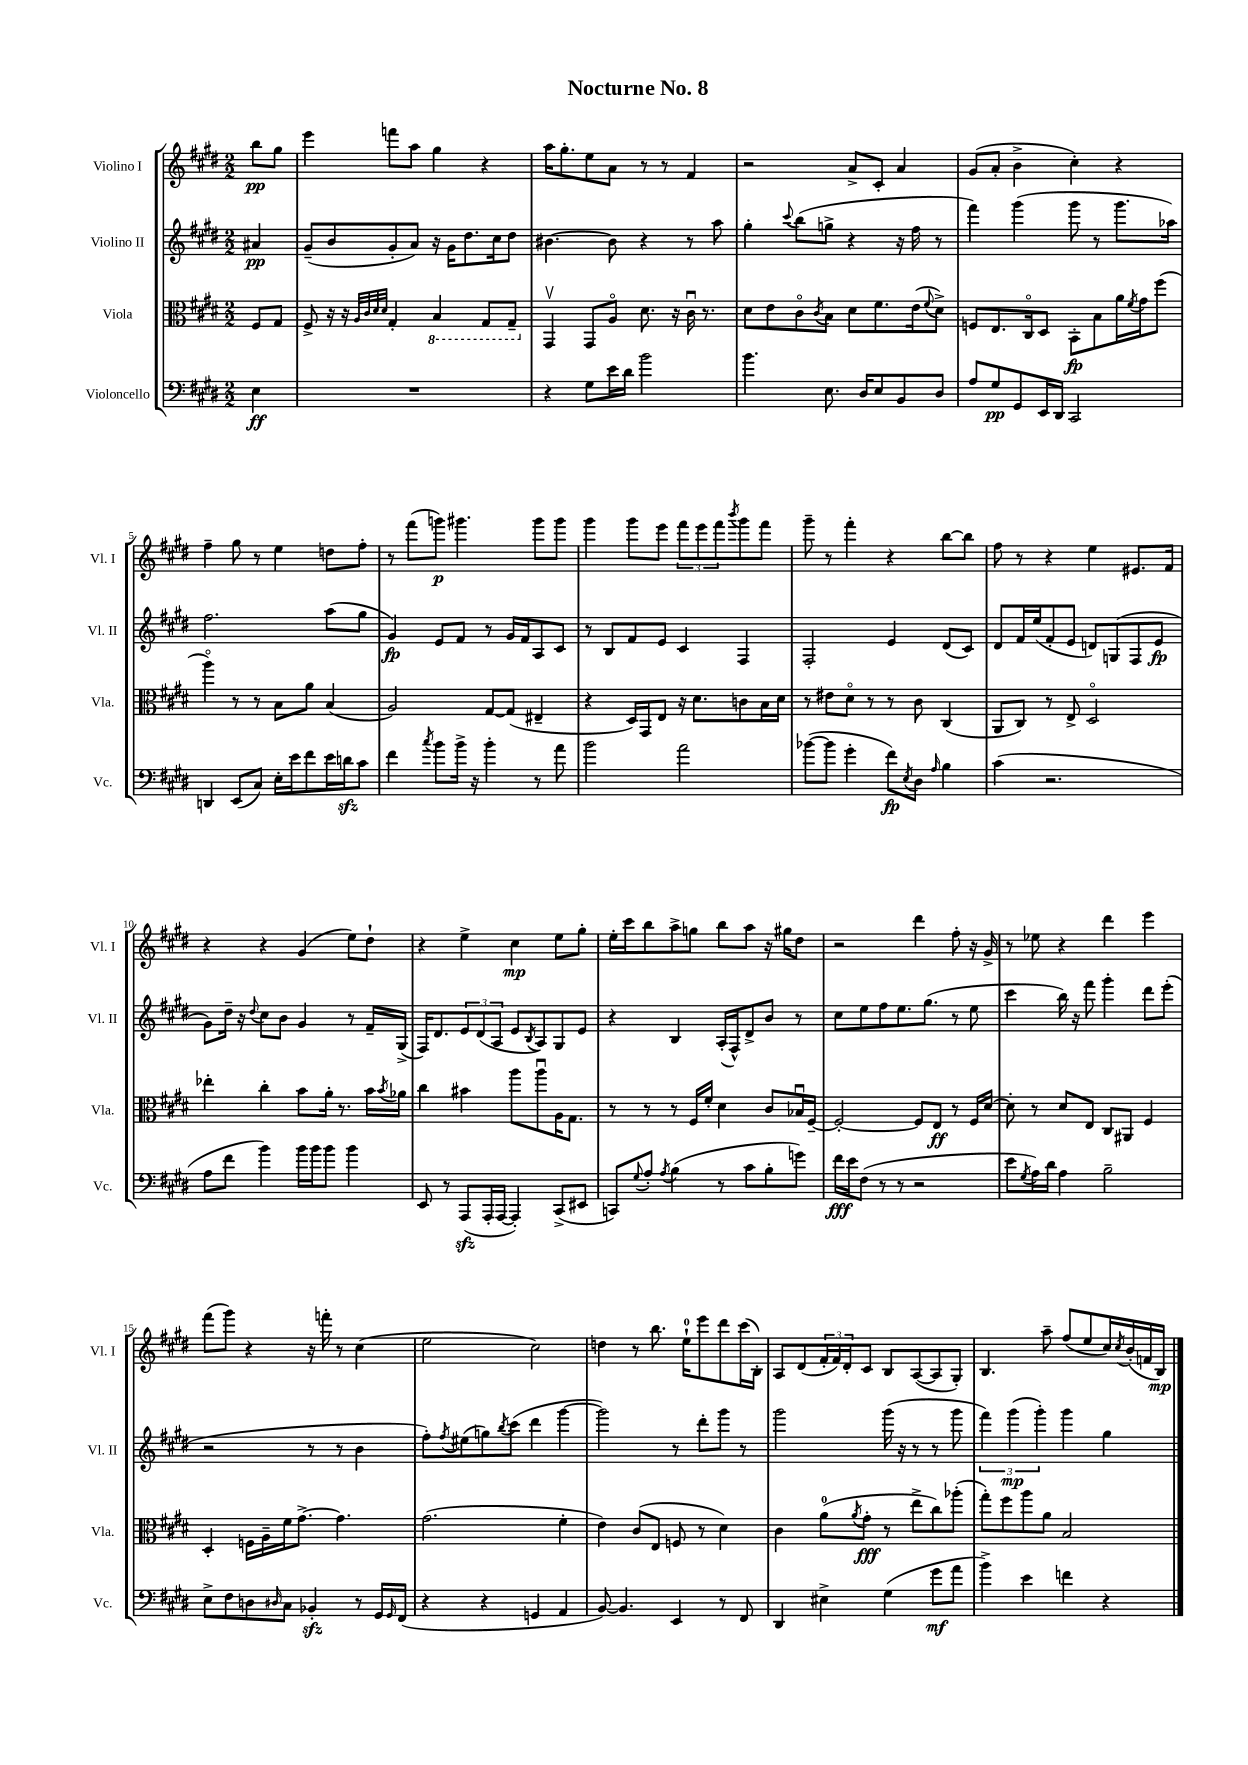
\header { title = "Nocturne No. 8" }
<<
\new StaffGroup <<
\new Staff = "s0" \with { instrumentName = "Violino I" shortInstrumentName = "Vl. I" } {
    \clef treble \key e \major \numericTimeSignature \time 2/2 \partial 4
    b''8\pp gis''8 |
    e'''4 f'''8 a''8 gis''4 r4 |
    a''16 gis''8.-. e''8 a'8 r8 r8 fis'4 |
    r2 a'8-> cis'8-. a'4 |
    gis'8( a'8-. b'4-> cis''4-.) r4 |
    fis''4-- gis''8 r8 e''4 d''8 fis''8-. |
    r8 fis'''8( g'''8\p) gis'''4. gis'''8 gis'''8 |
    gis'''4 gis'''8 e'''8 \tuplet 3/2 { fis'''8 e'''8 fis'''8 } \acciaccatura { b'''8 } gis'''8 fis'''8 |
    gis'''8-- r8 fis'''4-. r4 b''8~ b''8 |
    fis''8 r8 r4 e''4 eis'8. fis'16 |
    r4 r4 gis'4( e''8) dis''8-! |
    r4 e''4-> cis''4\mp e''8 gis''8-. |
    e''16-. cis'''16 b''8 a''8-> g''8 b''8 a''8 r16 gis''16 dis''8 |
    r2 dis'''4 fis''8-. r16 gis'16-> |
    r8 ees''8 r4 dis'''4 e'''4 |
    fis'''8( gis'''8) r4 r16 f'''16-. r8 cis''4( |
    e''2 cis''2) |
    d''4 r8 b''8. e''16-0-! e'''8 dis'''8 cis'''16( b16-.) |
    a8 dis'8( \tuplet 3/2 { fis'16-. fis'16) dis'16-. } cis'8 b8 a8~( a8 gis8-.) |
    b4. a''8-- fis''8( e''8 cis''16) \acciaccatura { cis''8 } b'16-.( f'16 b16\mp) \bar "|." |
}
\new Staff = "s1" \with { instrumentName = "Violino II" shortInstrumentName = "Vl. II" } {
    \clef treble \key e \major \numericTimeSignature \time 2/2 \partial 4
    ais'4\pp |
    gis'8--( b'8 gis'8-. a'8) r16 gis'16 dis''8. cis''16 dis''8 |
    bis'4.~ bis'8 r4 r8 a''8 |
    gis''4-. \appoggiatura { cis'''8 } b''8( g''8-> r4 r16 fis''16 r8 |
    fis'''4) gis'''4( gis'''8 r8 gis'''8. aes''16) |
    fis''2. a''8( gis''8 |
    gis'4\fp) e'8 fis'8 r8 gis'16 fis'16 a8 cis'8 |
    r8 b8 fis'8 e'8 cis'4 fis4 |
    fis2-. e'4 dis'8( cis'8) |
    dis'8 fis'16 e''16( fis'8-. e'8 d'8) g8( fis8 e'8\fp |
    gis'8) dis''16-- r16 \appoggiatura { dis''8 } cis''8 b'8 gis'4 r8 fis'16-- gis16->( |
    fis16) dis'8. \tuplet 3/2 { e'8 dis'8( a8 } e'8 \acciaccatura { b8 } a8) gis8 e'8 |
    r4 b4 a16-.( fis16-^) dis'8-> b'8 r8 |
    cis''8 e''8 fis''8 e''8. gis''8.( r8 e''8 |
    cis'''4 b''16) r16 fis'''8 gis'''4-. dis'''8 e'''8-.( |
    r2 r8 r8 b'4 |
    fis''8-.) \acciaccatura { fis''8 } eis''8( g''8) \acciaccatura { b''8 } cis'''8( dis'''4 gis'''4~ |
    gis'''2) r8 dis'''8-. gis'''8 r8 |
    gis'''2 gis'''16( r16 r8 r8 gis'''8 |
    \tuplet 3/2 { fis'''4) gis'''4\mp( gis'''4-.) } gis'''4 gis''4 \bar "|." |
}
\new Staff = "s2" \with { instrumentName = "Viola" shortInstrumentName = "Vla." } {
    \clef alto \key e \major \numericTimeSignature \time 2/2 \partial 4
    fis8 gis8 |
    fis8-> r16 r16 \grace { a32 cis'32 dis'32 dis'32 } gis4-. \ottava #-1 b,4 gis,8 gis,8-- \ottava #0 |
    gis,4\upbow gis,8 a8\flageolet dis'8. r16 cis'16\downbow r8. |
    dis'8 e'8 cis'8\flageolet \acciaccatura { cis'8 } b8 dis'8 fis'8. e'16( \appoggiatura { fis'8 } dis'8->) |
    f8 e8. cis16\flageolet dis8 b,8-.\fp b8 a'16 \acciaccatura { fis'8 } gis'16 fis''8( |
    a''4\flageolet) r8 r8 b8 a'8 b4( |
    a2) gis8~ gis8( eis4-- |
    r4 dis16) gis,16 e8 r16 dis'8. c'8 b16 dis'16 |
    r8 eis'8 dis'8\flageolet r8 r8 cis'8 cis4( |
    a,8 cis8) r8 e8-> dis2\flageolet |
    ees''4-. cis''4-. b'8 a'16-. r8. b'16 \acciaccatura { b'8 } aes'16 |
    cis''4 bis'4 a''8 a''8\downbow a16 gis8. |
    r8 r8 r8 fis16 fis'16-. dis'4 cis'8 bes16\downbow fis16~-- |
    fis2~-. fis8 e8\ff r8 fis16 dis'16~ |
    dis'8-. r8 dis'8 e8 cis8 ais,8 fis4 |
    dis4-. f16 a16-- fis'16 gis'8.~-> gis'4. |
    gis'2.( fis'4-. |
    e'4) cis'8( e8 f8 r8 dis'4) |
    cis'4 a'8-0( \acciaccatura { a'8 } gis'8-.\fff r8 e''8-> cis''8) aes''8-.( |
    gis''8-.) fis''8 a''8 a'8 b2 \bar "|." |
}
\new Staff = "s3" \with { instrumentName = "Violoncello" shortInstrumentName = "Vc." } {
    \clef bass \key e \major \numericTimeSignature \time 2/2 \partial 4
    e4\ff |
    R1 |
    r4 gis8 e'16 dis'16 b'2 |
    b'4. e8. dis16 e8 b,8 dis8 |
    a8 gis8\pp gis,8 e,16 dis,16 cis,2 |
    d,4 e,8( cis8) e16-. e'16 fis'8 e'16 d'16\sfz cis'8 |
    fis'4 \acciaccatura { cis''8 } b'8 b'16-> r16 b'4-. r8 a'8 |
    b'2 a'2 |
    bes'8~( bes'8 gis'4-. fis'8\fp) \acciaccatura { e8 } dis8 \grace { a16 } b4 |
    cis'4( r2. |
    a8 fis'8 b'4) b'16 b'16 b'8 b'4 |
    e,8 r8 a,,8\sfz( a,,16-. a,,16~ a,,4-.) cis,8->( eis,8 |
    c,8) \appoggiatura { gis8 } a8-. \acciaccatura { a8 } b4( r8 cis'8 b8-. g'8) |
    fis'16\fff e'16 fis8( r8 r8 r2 |
    e'8 \acciaccatura { gis8 } a16) dis'16 a4 b2-- |
    e8-> fis8 d8 \grace { dis16 } cis8 bes,4-.\sfz r8 gis,16 \grace { gis,16 } fis,16( |
    r4 r4 g,4 a,4 |
    b,8~) b,4. e,4 r8 fis,8 |
    dis,4 eis4-> gis4( gis'8\mf a'8 |
    b'4->) e'4 f'4 r4 \bar "|." |
}
>>
>>
